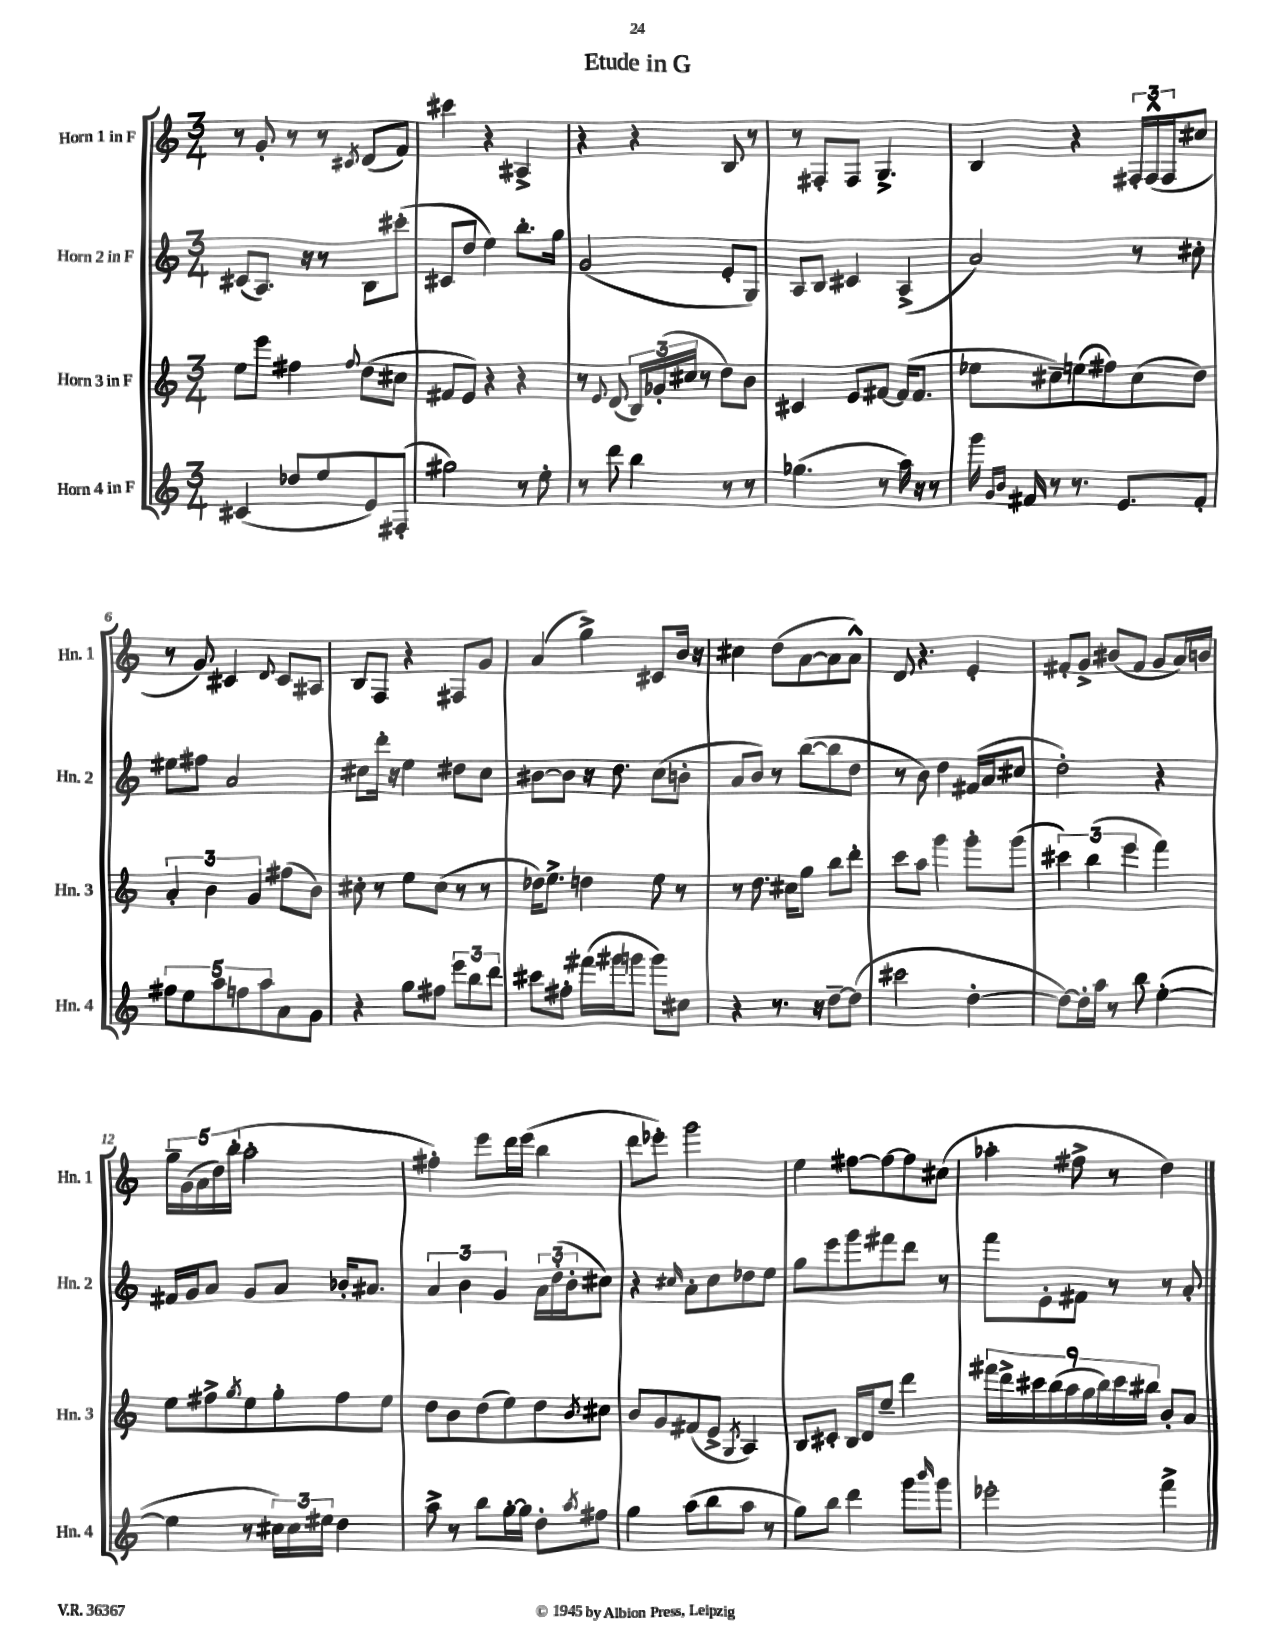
\header { title = "Etude in G" }
<<
\new StaffGroup <<
\new Staff = "s0" \with { instrumentName = "Horn 1 in F" shortInstrumentName = "Hn. 1" } {
    \clef treble \key c \major \numericTimeSignature \time 3/4
    r8 g'8-. r8 r8 \acciaccatura { cis'8 } d'8( f'8) |
    cis'''4 r4 ais4-> |
    r4 r4 b8 r8 |
    r8 fis8-. fis8 g4.-> |
    b4 r4 \tuplet 3/2 { fis16-. fis16-^( fis16 } cis''8 |
    r8 g'8) cis'4 \appoggiatura { d'8 } cis'8 ais8 |
    b8 f8 r4 fis8 g'8 |
    a'4( g''4->) cis'8 b'16 r16 |
    cis''4 d''8( a'8~ a'8 a'8-^) |
    d'8 r4. e'4-. |
    fis'8-. g'8-> bis'8( fis'8 g'8 a'16) b'16 |
    \tuplet 5/4 { g''16-- g'16( a'16 d''16) b''16-.( } a''2-. |
    fis''4-.) e'''8 d'''16 e'''16( b''4 |
    d'''8 ees'''8-.) g'''2 |
    e''4 fis''8~ fis''8~ fis''8 cis''8( |
    aes''4-. fis''8-> r8 d''4) \bar "|." |
}
\new Staff = "s1" \with { instrumentName = "Horn 2 in F" shortInstrumentName = "Hn. 2" } {
    \clef treble \key c \major \numericTimeSignature \time 3/4
    cis'8( a8.) r16 r8 b8 cis'''8-.( |
    cis'8 d''8 e''4) b''8.-. g''16 |
    g'2( e'8-. g8) |
    a8 b8 cis'4 a4->( |
    a'2) r8 cis''8-. |
    eis''8 fis''8 a'2 |
    cis''8 d'''16-. r16 e''4 dis''8 cis''8 |
    bis'8~ bis'8 r16 d''8. c''8( b'8-. |
    a'8 b'8) r8 b''8~( b''8 d''8 |
    r8 b'8) d''4 fis'16( a'16 cis''8 |
    d''2-.) r4 |
    fis'16 g'16 a'8 g'8 a'8 bes'16-. ais'8. |
    \tuplet 3/2 { a'4 b'4 g'4 } \tuplet 3/2 { a'16 d''16-.( b'16-. } cis''8) |
    r4 \grace { cis''16 } a'8-. cis''8 des''8 e''8 |
    g''8 e'''8 g'''8 fis'''8 d'''8 r8 |
    f'''8 e'8-. fis'8 r8 r8 a'8-. \bar "|." |
}
\new Staff = "s2" \with { instrumentName = "Horn 3 in F" shortInstrumentName = "Hn. 3" } {
    \clef treble \key c \major \numericTimeSignature \time 3/4
    e''8 e'''8 fis''4 \appoggiatura { fis''8 } d''8( cis''8 |
    fis'8 e'8) r4 r4 |
    r8 \appoggiatura { e'8 } d'8( \tuplet 3/2 { b16) ges'16-.( cis''16 } r8 d''8) b'8 |
    cis'4 e'8 fis'8~ fis'16( fis'8. |
    ees''8 cis''8--) e''8( fis''8) cis''8( d''8) |
    \tuplet 3/2 { a'4-. b'4 g'4 } fis''8( b'8) |
    cis''8-. r8 e''8 cis''8( r8 r8 |
    des''16) e''8.-> d''4 e''8 r8 |
    r8 d''8. cis''16 g''8 b''8 d'''8-. |
    c'''8 a''8 g'''4 g'''8-. g'''8( |
    \tuplet 3/2 { cis'''4) b''4( e'''4 } f'''4) |
    e''8 fis''8-> \acciaccatura { g''8 } e''8 g''8-. fis''8 e''8 |
    d''8 b'8 d''8( e''8) d''8 \acciaccatura { b'8 } cis''8 |
    b'8 g'8 fis'8( e'8-> \acciaccatura { g8 } a4) |
    b8 cis'8-. b16 d'16 e''8-- d'''4 |
    \tuplet 9/8 { fis'''16 d'''16-> cis'''16 b''16( a''16 g''16 b''16) cis'''16 bis''16 } b'8-. a'8 \bar "|." |
}
\new Staff = "s3" \with { instrumentName = "Horn 4 in F" shortInstrumentName = "Hn. 4" } {
    \clef treble \key c \major \numericTimeSignature \time 3/4
    cis'4( des''8 e''8 e'8) fis8-.( |
    gis''2) r8 e''8-. |
    r8 d'''8 b''4 r8 r8 |
    ges''4.( r8 a''16) r16 r8 |
    g'''16 \grace { g'16 b'16 } fis'16 r8 r8. e'8. fis'8-. |
    \tuplet 5/4 { fis''8 e''8 a''8 f''8 a''8 } a'8 g'8 |
    r4 g''8 fis''8 \tuplet 3/2 { e'''8 b''8 d'''8 } |
    cis'''8 fis''8-. fis'''16( gis'''16 g'''8 g'''8) cis''8 |
    r4 r8. r16 d''8~-- d''8( |
    cis'''2 d''4~-. |
    d''8~) d''16-. a''16 r8 b''8 e''4~-.( |
    e''4 r8 \tuplet 3/2 { cis''16) cis''16 eis''16 } d''4 |
    a''8-> r8 b''8 g''16~-. g''16 d''8-. \acciaccatura { a''8 } fis''8 |
    g''4 a''8( b''8 a''8 r8 |
    g''8) b''8 d'''4 g'''8 \grace { b'''16 } g'''8 |
    ees'''2-. f'''4-> \bar "|." |
}
>>
>>
